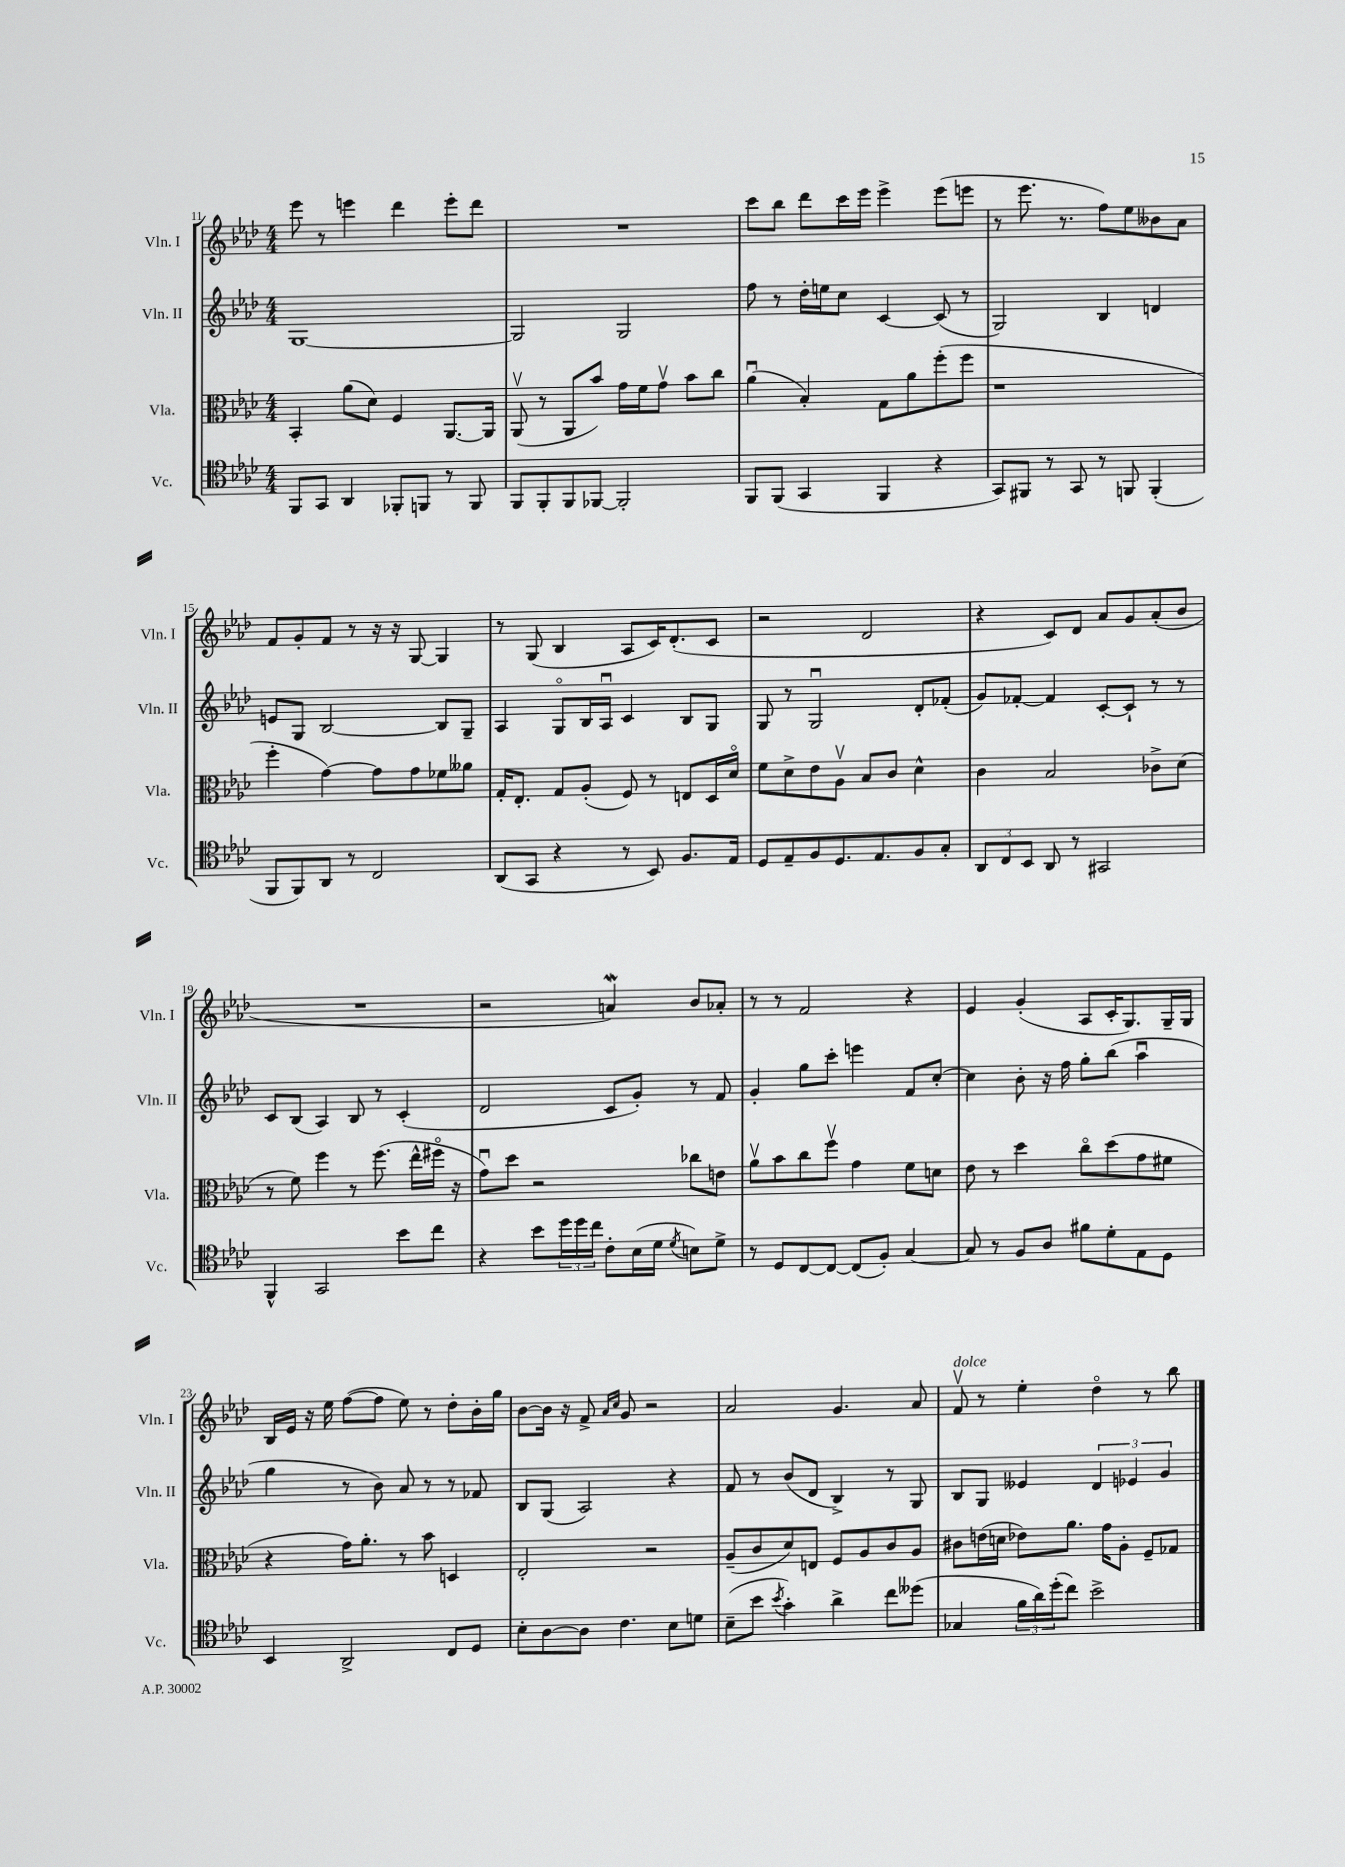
<<
\new StaffGroup <<
\new Staff = "s0" \with { instrumentName = "Vln. I" shortInstrumentName = "Vln. I" } {
    \clef treble \key aes \major \numericTimeSignature \time 4/4
    ees'''8 r8 e'''4 des'''4 e'''8-. des'''8 |
    R1 |
    c'''8 bes''8 des'''8 c'''16 ees'''16 ees'''4-> ees'''8( e'''8 |
    r8 ees'''8. r8. f''8) ees''8 beses'8 aes'8 |
    f'8 g'8-. f'8 r8 r16 r16 g8~ g4 |
    r8 g8( bes4 aes8 c'16) des'8.-.( c'8 |
    r2 des'2 |
    r4 c'8) des'8 aes'8 g'8 aes'8-.( bes'8 |
    R1 |
    r2 a'4\mordent) bes'8 aes'8-. |
    r8 r8 f'2 r4 |
    ees'4 g'4-.( aes8 c'16-. g8.) g16-- g16 |
    bes16 ees'16 r16 ees''16 f''8~( f''8 ees''8) r8 des''8-. bes'16-. g''16 |
    bes'8~ bes'16 r16 f'8-> \grace { aes'16 c''16 } g'8 r2 |
    aes'2 g'4. aes'8 |
    f'8\upbow^\markup { \italic "dolce" } r8 ees''4-. des''4\flageolet r8 bes''8 \bar "|." |
}
\new Staff = "s1" \with { instrumentName = "Vln. II" shortInstrumentName = "Vln. II" } {
    \clef treble \key aes \major \numericTimeSignature \time 4/4
    g1~ |
    g2 g2 |
    f''8 r8 des''16-. e''16 c''8 c'4~ c'8( r8 |
    g2) bes4 d'4 |
    e'8 g8 bes2~ bes8 g8-- |
    aes4 g8\flageolet bes16 aes16\downbow c'4 bes8 g8 |
    g8 r8 g2\downbow des'8-. fes'8-.( |
    g'8) fes'8~-. fes'4 c'8~-. c'8-! r8 r8 |
    c'8 bes8( aes4) bes8 r8 c'4-.( |
    des'2 c'8 g'8-.) r8 f'8 |
    g'4-. g''8 c'''8-. e'''4 f'8 c''8~-. |
    c''4 bes'8-. r16 f''16 g''8-. bes''8( aes''4\downbow |
    g''4 r8 bes'8) aes'8 r8 r8 fes'8 |
    bes8 g8( aes2) r4 |
    f'8 r8 bes'8( des'8 bes4->) r8 g8 |
    bes8 g8 eeses'4 \tuplet 3/2 { des'4 ees'4 g'4 } \bar "|." |
}
\new Staff = "s2" \with { instrumentName = "Vla." shortInstrumentName = "Vla." } {
    \clef alto \key aes \major \numericTimeSignature \time 4/4
    bes,4-. aes'8( des'8) f4 aes,8.~ aes,16 |
    aes,8\upbow( r8 aes,8 bes'8) g'16 f'16 g'8\upbow bes'8 c''8 |
    aes'4\downbow( bes4-.) g8 aes'8 f''8-.( f''8 |
    r1 |
    f''4-. g'4~) g'8 g'8 fes'8 aeses'8 |
    g16-. ees8.-. g8 aes8-.( f8) r8 e8 des16 des'16\flageolet |
    f'8 des'8-> ees'8 aes8\upbow bes8 c'8 des'4-^ |
    c'4 bes2 ces'8-> des'8( |
    r8 f'8) f''4 r8 f''8.( ees''16-^ fis''16\flageolet r16 |
    g'8\downbow) des''8 r2 ces''8 e'8 |
    aes'8\upbow bes'8 c''8 f''8\upbow g'4 f'8 d'8 |
    ees'8 r8 des''4 c''8\flageolet des''8( g'8 fis'8 |
    r4 g'16) aes'8.-. r8 bes'8 d4 |
    ees2-. r2 |
    aes8--( c'8 des'8) e8 f8 aes8 c'8 aes8 |
    cis'8 e'16( d'16 ees'8) aes'8. g'16 aes8-. f8-- ges8 \bar "|." |
}
\new Staff = "s3" \with { instrumentName = "Vc." shortInstrumentName = "Vc." } {
    \clef tenor \key aes \major \numericTimeSignature \time 4/4
    f,8 g,8 aes,4 fes,8-. f,8 r8 f,8 |
    f,8 f,8-. f,8 fes,8~ fes,2-. |
    f,8 f,8( g,4 f,4 r4 |
    g,8) fis,8 r8 g,8 r8 f,8 f,4-.( |
    f,8 f,8) aes,8 r8 c2 |
    aes,8( g,8 r4 r8 bes,8) f8. ees16 |
    des8 ees8-- f8 des8. ees8. f8 g8-. |
    \tuplet 3/2 { aes,8 c8 bes,8 } aes,8 r8 gis,2 |
    f,4-^ g,2 bes'8 c''8 |
    r4 bes'8 \tuplet 3/2 { des''16 des''16 c''16 } c'8-. bes16( des'16 \acciaccatura { des'8 } b8) des'8-> |
    r8 des8 c8~ c8~ c8( f8-.) g4~ |
    g8 r8 f8 aes8 fis'8 des'8-. ees8 des8 |
    bes,4 aes,2-> c8 des8 |
    bes8-. aes8~ aes8 c'4. bes8 d'8 |
    bes8--( bes'8 \acciaccatura { bes'8 } g'4-.) aes'4-> c''8 deses''8( |
    ges4 \tuplet 3/2 { f'16 aes'16) des''16-.( } c''8) bes'2-> \bar "|." |
}
>>
>>
\layout { \context { \Score currentBarNumber = #11 } }
